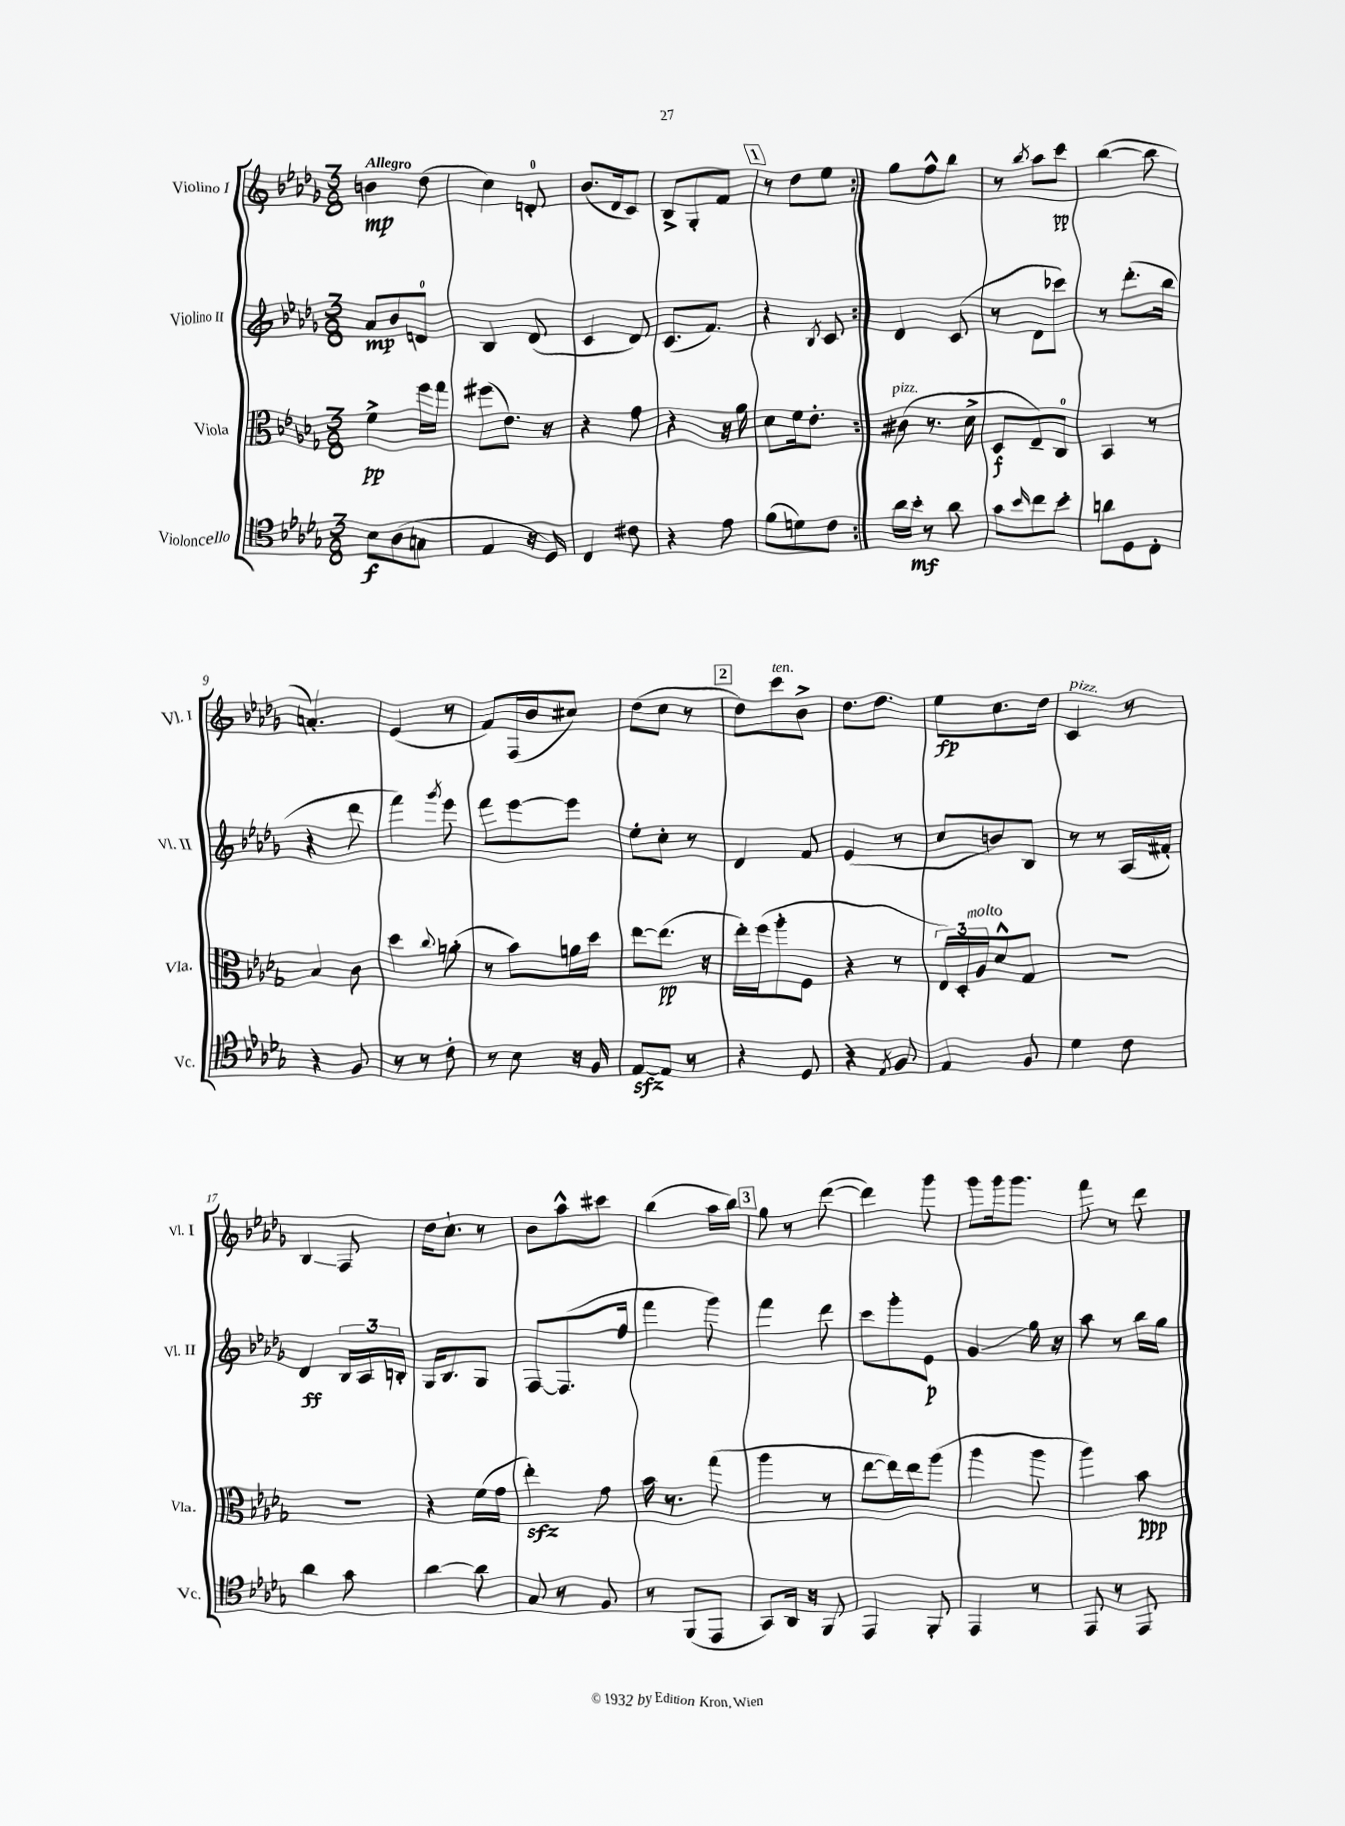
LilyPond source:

<<
\new StaffGroup <<
\new Staff = "s0" \with { instrumentName = "Violino I" shortInstrumentName = "Vl. I" } {
    \clef treble \key des \major \numericTimeSignature \time 3/8 \tempo "Allegro"
    \repeat volta 2 { b'4\mp des''8( |
    c''4) d'8-0-. |
    bes'8.( des'16 c'8) |
    bes8-> ges8-. f'8 |
    \mark \markup { \box "1" } r8 des''8 ees''8 | }
    ges''8 f''8-^ bes''8 |
    r8 \acciaccatura { bes''8 } aes''8 c'''8\pp |
    bes''4~( bes''8 |
    a'4.-.) |
    ees'4( r8 |
    f'8) f16( bes'16 cis''8) |
    des''8( c''8 r8 |
    \mark \markup { \box "2" } des''8) c'''8^\markup { \italic "ten." } bes'8-> |
    des''8. des''8. |
    ees''8\fp c''8. des''16 |
    c'4^\markup { \italic "pizz." } r8 |
    bes4\glissando f8 |
    des''16 c''8.-! r8 |
    bes'8 aes''8-^ cis'''8 |
    bes''4( aes''16 bes''16) |
    \mark \markup { \box "3" } ges''8 r8 des'''8~( |
    des'''4) ges'''8 |
    ges'''8 ges'''16 ges'''8. |
    f'''8 r8 des'''8 \bar "|." |
}
\new Staff = "s1" \with { instrumentName = "Violino II" shortInstrumentName = "Vl. II" } {
    \clef treble \key des \major \numericTimeSignature \time 3/8
    \repeat volta 2 { aes'8\mp bes'8 d'8-0 |
    bes4 des'8( |
    c'4 des'8) |
    c'8.( f'8.) |
    \mark \markup { \box "1" } r4 \acciaccatura { bes8 } c'8 | }
    des'4 c'8( |
    r8 des'8 ces'''8) |
    r8 des'''8.-.( bes''16 |
    r4 des'''8 |
    f'''4) \acciaccatura { ges'''8 } ees'''8 |
    f'''8 ees'''8~ ees'''8 |
    ees''8-. c''8-. r8 |
    \mark \markup { \box "2" } des'4 f'8 |
    ees'4( r8 |
    c''8 b'8) bes8 |
    r8 r8 aes16( fis'16-.) |
    des'4\ff \tuplet 3/2 { bes16 aes16 b16-. } |
    ges16 bes8. ges8 |
    f8~ f8.( f''16 |
    f'''4 ges'''8) |
    \mark \markup { \box "3" } f'''4 des'''8 |
    c'''8 ges'''8-. ees'8\p |
    ges'4\glissando ges''16 r16 |
    aes''8 r8 bes''16 ges''16 \bar "|." |
}
\new Staff = "s2" \with { instrumentName = "Viola" shortInstrumentName = "Vla." } {
    \clef alto \key des \major \numericTimeSignature \time 3/8
    \repeat volta 2 { f'4->\pp f''16 ges''16 |
    fis''8( ees'8.) r16 |
    r4 ges'8 |
    r4 r16 aes'16 |
    \mark \markup { \box "1" } des'8 f'16 ees'8.-. | }
    cis'8^\markup { \italic "pizz." }( r8. des'16-> |
    des8\f ees8--) c8-0 |
    bes,4 r8 |
    bes4 c'8 |
    des''4 \appoggiatura { c''8 } a'8-.( |
    r8 bes'8) a'16 des''16 |
    ees''8~ ees''8.\pp( r16 |
    \mark \markup { \box "2" } ees''16-.) f''16( aes''8-. f8 |
    r4 r8 |
    \tuplet 3/2 { ees16) des16-. aes16^\markup { \italic "molto" } } des'8-^ ges8 |
    R4. |
    R4. |
    r4 f'16( ges'16 |
    ees''4-.\sfz) ges'8 |
    bes'16 r8. ges''8( |
    \mark \markup { \box "3" } aes''4 r8 |
    ees''8~ ees''16) ees''16 aes''8( |
    aes''4 aes''8 |
    aes''4) bes'8\ppp \bar "|." |
}
\new Staff = "s3" \with { instrumentName = "Violoncello" shortInstrumentName = "Vc." } {
    \clef tenor \key des \major \numericTimeSignature \time 3/8
    \repeat volta 2 { bes8\f aes8( g8 |
    ees4 r16 des16) |
    c4 cis'8 |
    r4 ees'8 |
    \mark \markup { \box "1" } f'8( d'8) c'8 | }
    aes'16 bes'16-.\mf r8 aes'8 |
    ges'8 \grace { bes'16 } c''8 bes'8-. |
    a'8 des8 c8-. |
    r4 f8 |
    r8 r8 c'8-. |
    r8 bes8 r16 f16 |
    ees8~\sfz ees8 r8 |
    \mark \markup { \box "2" } r4 des8 |
    r4 \acciaccatura { ees8 } f8 |
    ees4 f8 |
    des'4 c'8 |
    aes'4 ges'8 |
    aes'4~ aes'8 |
    ges8 r8 f8 |
    r8 f,8( ees,8 |
    \mark \markup { \box "3" } ges,8) aes,16 r16 f,8 |
    ees,4 f,8-. |
    ees,4 r8 |
    ees,8 r8 ees,8 \bar "|." |
}
>>
>>
